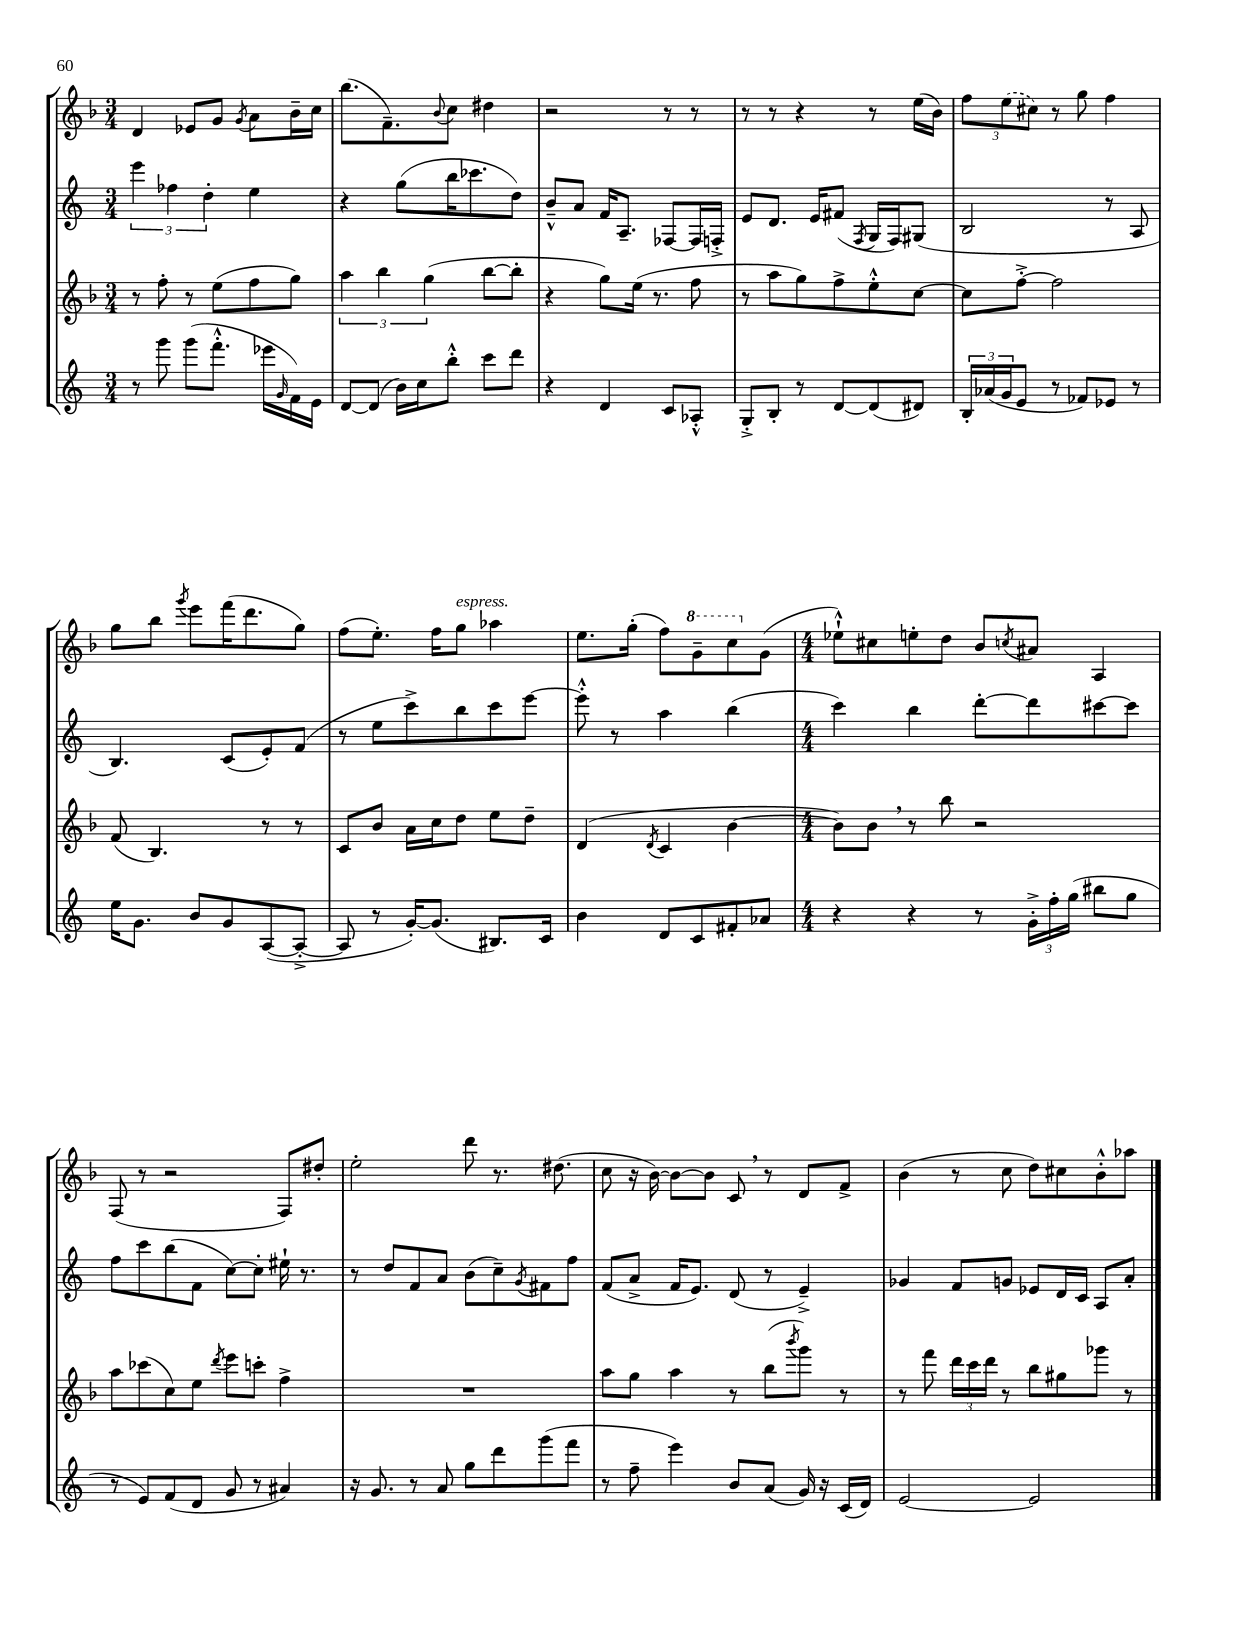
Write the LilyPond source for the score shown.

<<
\new StaffGroup <<
\new Staff = "s0" {
    \clef treble \key f \major \numericTimeSignature \time 3/4
    d'4 ees'8 g'8 \acciaccatura { g'8 } a'8 bes'16-- c''16 |
    bes''8.( f'8.--) \appoggiatura { bes'8 } c''8 dis''4 |
    r2 r8 r8 |
    r8 r8 r4 r8 e''16( bes'16) |
    \tuplet 3/2 { f''8 \once \slurDashed e''8( cis''8) } r8 g''8 f''4 |
    g''8 bes''8 \acciaccatura { g'''8 } e'''8 f'''16( d'''8. g''8) |
    f''8( e''8.-.) f''16 g''8^\markup { \italic "espress." } aes''4 |
    e''8. g''16-.( f''8) \ottava #1 g''8-- c'''8 \ottava #0 g'8( |
    \numericTimeSignature \time 4/4 ees''8-!-^) cis''8 e''8-. d''8 bes'8 \acciaccatura { c''8 } ais'8 a4 |
    f8( r8 r2 f8) dis''8-. |
    e''2-. d'''8 r8. dis''8.( |
    c''8 r16 bes'16~) bes'8~ bes'8 c'8 \breathe r8 d'8 f'8-> |
    bes'4( r8 c''8 d''8) cis''8 bes'8-.-^ aes''8 \bar "|." |
}
\new Staff = "s1" {
    \clef treble \key c \major \numericTimeSignature \time 3/4
    \tuplet 3/2 { e'''4 fes''4 d''4-. } e''4 |
    r4 g''8( b''16 ces'''8. d''8) |
    b'8---^ a'8 f'16 a8.-- fes8~ fes16 f16-.-> |
    e'8 d'8. e'16 fis'8( \acciaccatura { f8 } g16 f16) gis8( |
    b2 r8 a8 |
    b4.) c'8( e'8-.) f'8( |
    r8 e''8 c'''8->) b''8 c'''8 e'''8~ |
    e'''8-.-^ r8 a''4 b''4( |
    \numericTimeSignature \time 4/4 c'''4) b''4 d'''8~-. d'''8 cis'''8~ cis'''8 |
    f''8 c'''8 b''8( f'8 c''8~) c''8-. eis''16-! r8. |
    r8 d''8 f'8 a'8 b'8( c''8--) \acciaccatura { g'8 } fis'8 f''8 |
    f'8( a'8-> f'16 e'8.) d'8( r8 e'4--->) |
    ges'4 f'8 g'8 ees'8 d'16 c'16 a8 a'8-. \bar "|." |
}
\new Staff = "s2" {
    \clef treble \key f \major \numericTimeSignature \time 3/4
    r8 f''8-. r8 e''8( f''8 g''8) |
    \tuplet 3/2 { a''4 bes''4 g''4( } bes''8~ bes''8-. |
    r4 g''8) e''16( r8. f''8 |
    r8 a''8 g''8) f''8-> e''8-.-^ c''8~ |
    c''8 f''8~-.-> f''2 |
    f'8( bes4.) r8 r8 |
    c'8 bes'8 a'16 c''16 d''8 e''8 d''8-- |
    d'4( \acciaccatura { d'8 } c'4 bes'4~ |
    \numericTimeSignature \time 4/4 bes'8) bes'8 \breathe r8 bes''8 r2 |
    a''8 ces'''8( c''8) e''8 \acciaccatura { d'''8 } e'''8 c'''8-. f''4-> |
    R1 |
    a''8 g''8 a''4 r8 bes''8( \acciaccatura { bes'''8 } g'''8) r8 |
    r8 f'''8 \tuplet 3/2 { d'''16 c'''16 d'''16 } r8 bes''8 gis''8 ges'''8 r8 \bar "|." |
}
\new Staff = "s3" {
    \clef treble \key c \major \numericTimeSignature \time 3/4
    r8 g'''8 g'''8( f'''8.-.-^ ees'''16 \grace { g'16 } f'16) e'16 |
    d'8~ d'8( b'16) c''16 b''8-.-^ c'''8 d'''8 |
    r4 d'4 c'8 aes8-.-^ |
    g8-.-> b8-. r8 d'8~ d'8( dis'8) |
    \tuplet 3/2 { b16-. aes'16( g'16 } e'8 r8 fes'8) ees'8 r8 |
    e''16 g'8. b'8 g'8 a8~( a8~-.-> |
    a8 r8 g'16~-.) g'8.( bis8.) c'16 |
    b'4 d'8 c'8 fis'8-. aes'8 |
    \numericTimeSignature \time 4/4 r4 r4 r8 \tuplet 3/2 { g'16-.-> f''16-. g''16( } bis''8 g''8 |
    r8 e'8) f'8( d'8 g'8 r8 ais'4) |
    r16 g'8. r8 a'8 g''8 d'''8 g'''8( f'''8 |
    r8 f''8-- e'''4) b'8 a'8( g'16) r16 c'16( d'16) |
    e'2~ e'2 \bar "|." |
}
>>
>>
\layout { \context { \Score \remove "Bar_number_engraver" } }
